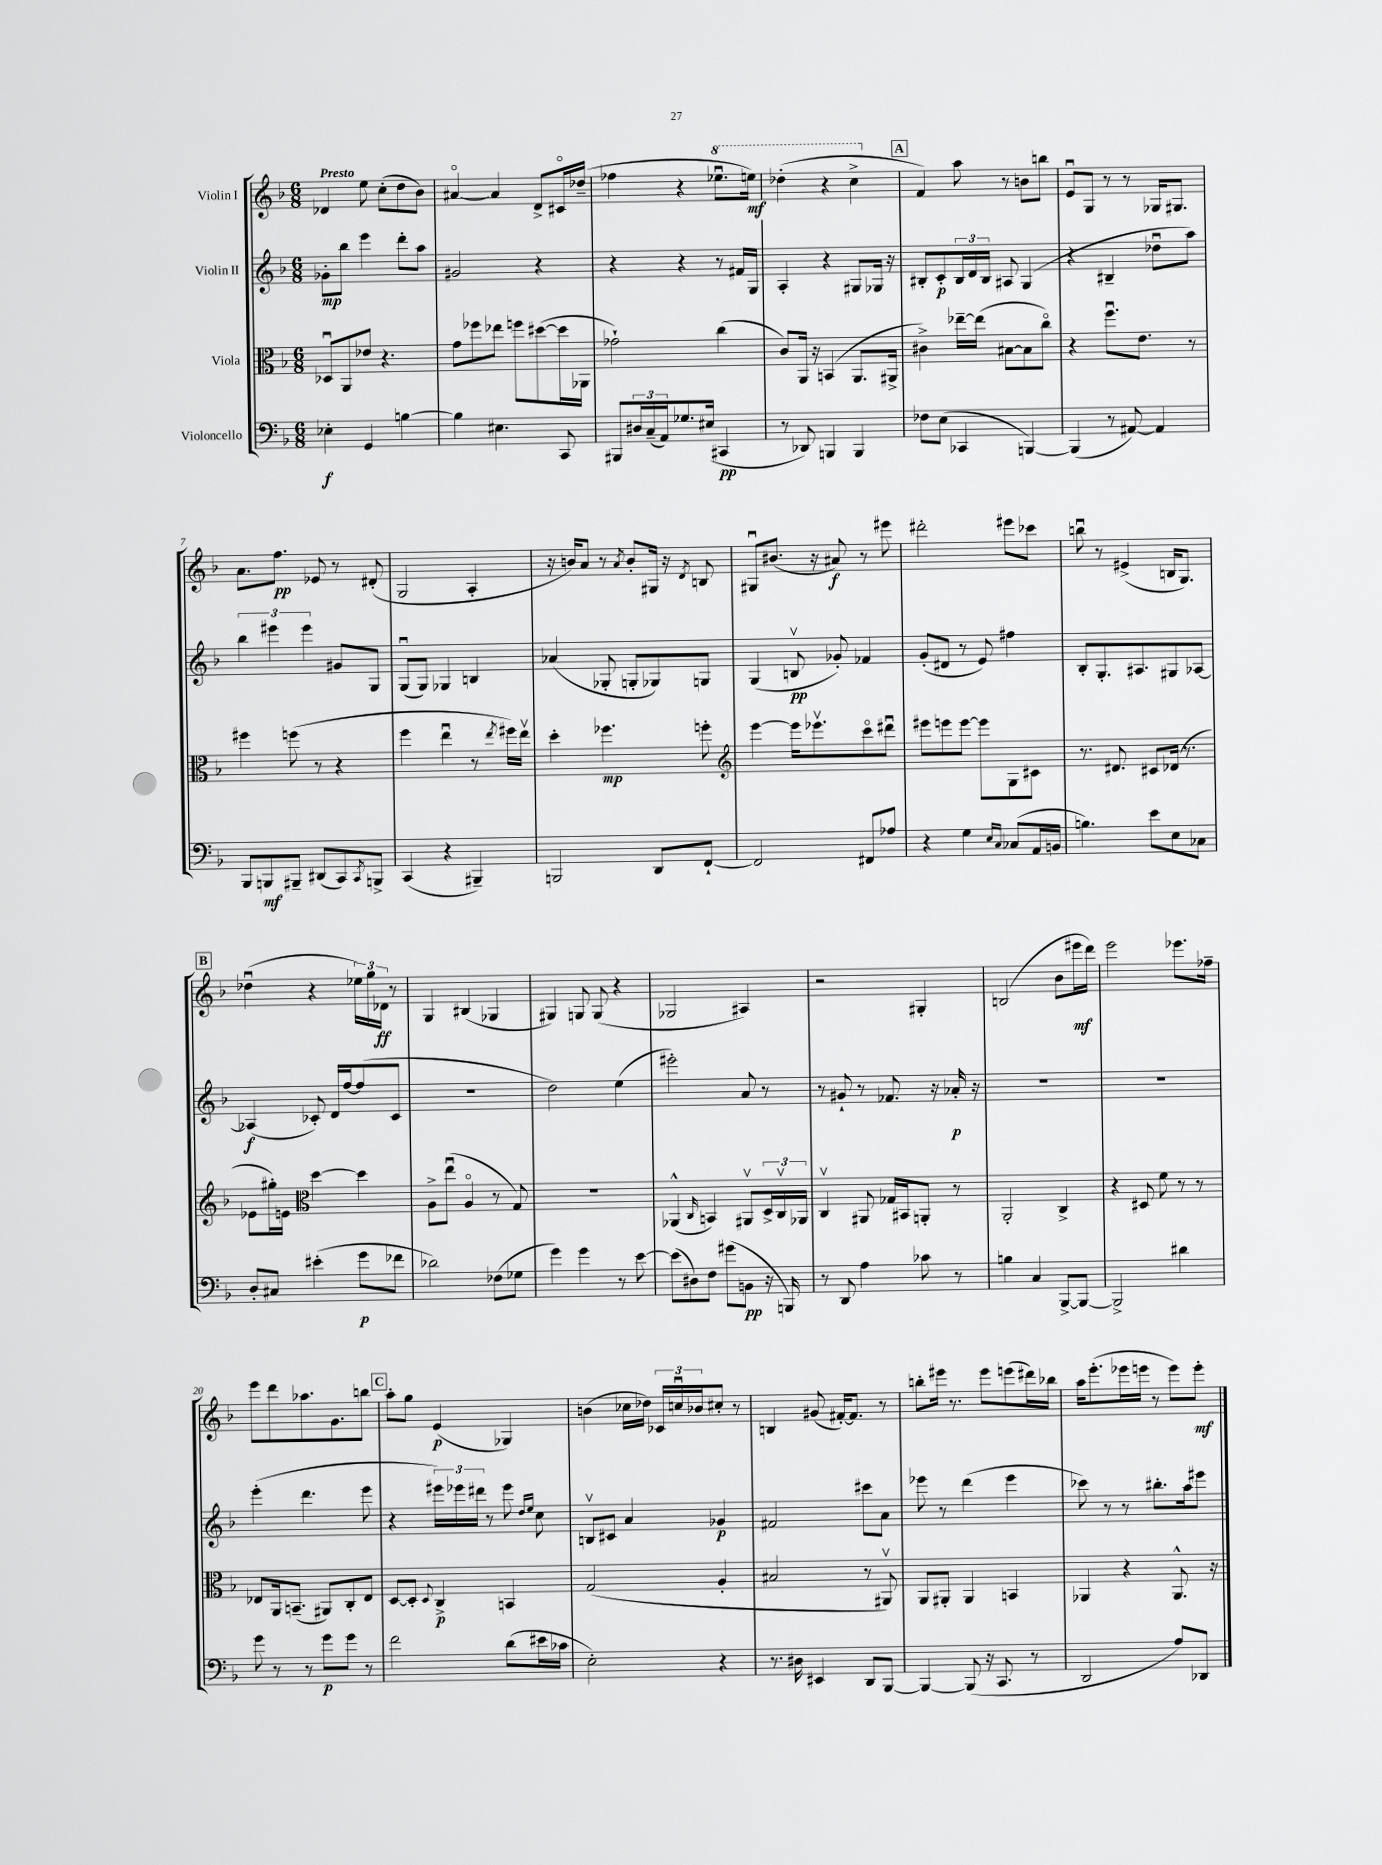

**kern	**dynam	**kern	**dynam	**kern	**dynam	**kern	**dynam
*part4	*part4	*part3	*part3	*part2	*part2	*part1	*part1
*staff4	*staff4	*staff3	*staff3	*staff2	*staff2	*staff1	*staff1
*I"Violoncello	*	*I"Viola	*	*I"Violin II	*	*I"Violin I	*
*clefF4	*	*clefC3	*	*clefG2	*	*clefG2	*
*k[b-]	*	*k[b-]	*	*k[b-]	*	*k[b-]	*
*M6/8	*	*M6/8	*	*M6/8	*	*M6/8	*
=1	=1	=1	=1	=1	=1	=1	=1
!	!	!	!	!	!	!LO:TX:a:B:t=Presto	!
4E-X'\	f	8D-Xu/L	.	8g-X'\L	mp	4d-X/	.
.	.	8AA/	.	8bb-\J	.	.	.
4GG/	.	8e-X/J	.	4eee\	.	8ee\	.
.	.	4.r	.	.	.	(8cc'\L	.
[4Bn\	.	.	.	8ddd'\L	.	8dd\	.
.	.	.	.	8aa\J	.	8b-\J)	.
=2	=2	=2	=2	=2	=2	=2	=2
4B\]	.	8g\L	.	2g#X/	.	[4a#X/	.
.	.	8ff-X\	.	.	.	.	.
4.E#X\	.	8ee-X\J	.	.	.	4a#/]	.
.	.	8ffn\L	.	.	.	.	.
.	.	([8dd#X\	.	4r	.	8d^/L	.
8CC/	.	16dd#\L]	.	.	.	16c#X/L	.
.	.	16AA-X\JJ	.	.	.	(16dd-X~/JJ	.
=3	=3	=3	=3	=3	=3	=3	=3
8BBB#X/L	.	2g-X`\)	.	4r	.	4ff-X\	.
24D#X/L	.	.	.	.	.	.	.
(24C~/	.	.	.	.	.	.	.
24AA/J)	.	.	.	.	.	.	.
8.G-X/	.	.	.	4r	.	4r	.
(16E#X/Jk	.	.	.	.	.	.	.
*	*	*	*	*	*	*8va	*
4CC#X/	pp	(4cc\	.	8r	.	8.eee-Xu\L	.
.	.	.	.	16f#X/LL	.	.	.
.	.	.	.	16G/JJ	.	16eeen\Jk)	mf
=4	=4	=4	=4	=4	=4	=4	=4
8r	.	8c/L)	.	4A'/	.	(4ddd-X'\	.
8DD-X/)	.	16AA/Jk	.	.	.	.	.
.	.	16r	.	.	.	.	.
4BBBn/	.	(4BBn/	.	4r	.	4r	.
4BBB/	.	8.AA/L	.	8G#X/L	.	4ccc^\	.
.	.	.	.	16G-X/Jk	.	.	.
.	.	16AA#X^/Jk	.	16r	.	.	.
!!LO:REH:place=s1:t=A
=5	=5	=5	=5	=5	=5	=5	=5
*	*	*	*	*	*	*X8va	*
8F-X\L	.	4c#X^\)	.	8B#X'/L	.	4f/)	.
(8E\J	.	.	.	8c'/	p	.	.
4CC-X/	.	[16ee-X~\LL	.	24B#/L	.	8aa\	.
.	.	.	.	24d/	.	.	.
.	.	(16ee-\JJ]	.	.	.	.	.
.	.	.	.	24B#/JJ	.	.	.
.	.	[8B#X\L	.	8A#X/	.	8r	.
[4BBBn/)	.	8B#\]	.	(4G/	.	8bn\L	.
.	.	8cc\J)	.	.	.	8bbn\J	.
=6	=6	=6	=6	=6	=6	=6	=6
(4BBB/]	.	4r	.	4r	.	8eu/L	.
.	.	.	.	.	.	8G/J	.
8r	.	8.ffu\L	.	4B#X~/	.	8r	.
[8AA#X/)	.	.	.	.	.	8r	.
.	.	8.e\J	.	.	.	.	.
4AA#/]	.	.	.	8dd-Xu\L	.	16G-X/KL	.
.	.	.	.	.	.	8.G#X/J	.
.	.	8r	.	8aa\J)	.	.	.
!!LO:LB:g=z
=7	=7	=7	=7	=7	=7	=7	=7
8BBB-/L	.	4ff#X\	.	6bb-\	.	8.a\L	.
8BBBn/	mf	.	.	.	.	.	.
.	.	.	.	6eee#X\	.	.	.
.	.	.	.	.	.	8.ff\J	pp
8BBB#X~/J	.	(8ffn\	.	.	.	.	.
.	.	.	.	6eee#\	.	.	.
(8DD#X/L	.	8r	.	.	.	8e-X/	.
8CC/)	.	4r	.	8g#X/L	.	8r	.
8qCC/	.	.	.	.	.	.	.
8BBBn^/J	.	.	.	8G/J	.	(8d#X'/	.
=8	=8	=8	=8	=8	=8	=8	=8
(4CC/	.	4ff\	.	(8Gu/L	.	2G/	.
.	.	.	.	8G/J)	.	.	.
4r	.	4eeu\	.	4G-X/	.	.	.
4BBB#X~/)	.	8r	.	4Bn/	.	4A'/	.
.	.	8qee/	.	.	.	.	.
.	.	16ff#X\LL)	.	.	.	.	.
.	.	16eev\JJ	.	.	.	.	.
=9	=9	=9	=9	=9	=9	=9	=9
2BBBn/	.	4dd'\	.	(4a-X/	.	16r	.
.	.	.	.	.	.	16bn/KL)	.
.	.	.	.	.	.	8a/J	.
.	.	4.ff-X\	mp	8G-X'/	.	8r	.
.	.	.	.	.	.	8qa/	.
.	.	.	.	8Gn'/L	.	8b'/L	.
8DD/L	.	.	.	8G-X/)	.	16G#X/Jk	.
.	.	.	.	.	.	16r	.
.	.	.	.	.	.	8qd/	.
[8FF`/J	.	8ffn'\	.	8Gn/J	.	8Bn/	.
=10	=10	=10	=10	=10	=10	=10	=10
*	*	*clefG2	*	*	*	*	*
2FF/]	.	[4eee\	.	(4G/	.	8G#Xu/L	.
.	.	.	.	.	.	(8.b#X/J	.
.	.	16eee\KL]	.	8Bnv/	pp	.	.
.	.	8.eee-Xv\	.	.	.	16r	.
.	.	.	.	8g-X'/)	.	8a#X/)	f
8FF#X/L	.	8ccc\	.	4f-X/	.	8r	.
8A-X/J	.	8ddd#Xu\J	.	.	.	8eee#X\	.
=11	=11	=11	=11	=11	=11	=11	=11
4r	.	8eee#X\L	.	(8g'/L	.	2ddd#X'\	.
.	.	8eeen\	.	8d#X/J	.	.	.
4G\	.	[8eee\J	.	8r	.	.	.
.	.	8eee\L]	.	8e/)	.	.	.
16qqE/LL	.	.	.	.	.	.	.
16qqC/JJ	.	.	.	.	.	.	.
(8C-X/L	.	8G\	.	4ff#X\	.	8eee#X\L	.
16AA/L	.	8c#X\J	.	.	.	8ccc-X\J	.
16BBn/JJ	.	.	.	.	.	.	.
=12	=12	=12	=12	=12	=12	=12	=12
4.Bn\)	.	8.r	.	8B-'/L	.	8bbnu\	.
.	.	.	.	8.G'/	.	8r	.
.	.	8.d#X/	.	.	.	.	.
.	.	.	.	.	.	(4e#X^/	.
.	.	.	.	8.A#X/	.	.	.
8e\L	.	8c#X/L	.	.	.	.	.
8E\	.	(16d-X/Jk	.	8G#X/	.	16Bn/KL	.
.	.	8.r	.	.	.	8.G/J)	.
8C-X\J	.	.	.	[8A-X/J	.	.	.
!!LO:LB:g=z
!!LO:REH:place=s1:t=B
=13	=13	=13	=13	=13	=13	=13	=13
8D'/L	.	8e-X\L	.	(4A-X/]	f	(4dd-Xu\	.
8C#X/J	.	16gg#X'\L)	.	.	.	.	.
.	.	16en\JJ	.	.	.	.	.
*	*	*clefC3	*	*	*	*	*
(4e#X'\	.	[4dd\	.	8c-X'/)	.	4r	.
.	.	.	.	16d/LL	.	.	.
.	.	.	.	[16ff/J	.	.	.
8g\L	p	4dd\]	.	(8ff/]	.	24ee-X\LL)	.
.	.	.	.	.	.	24gg\	.
.	.	.	.	.	.	24d-X\JJ	ff
8f-X\J	.	.	.	8c-/J	.	8r	.
=14	=14	=14	=14	=14	=14	=14	=14
2d-X\)	.	8A^\L	.	2.r	.	4G/	.
.	.	(8eeu\J	.	.	.	.	.
.	.	4A/	.	.	.	(4B#X/	.
(8F-X\L	.	8r	.	.	.	4G-X/	.
8G-X\J	.	8G/)	.	.	.	.	.
=15	=15	=15	=15	=15	=15	=15	=15
4g\)	.	2.r	.	2dd\)	.	4G#X/)	.
4g\	.	.	.	.	.	8Gn/	.
.	.	.	.	.	.	(8G/	.
8r	.	.	.	(4ee\	.	4r	.
[8e\	.	.	.	.	.	.	.
=16	=16	=16	=16	=16	=16	=16	=16
(8e\L]	.	(4AA-X^^/	.	2eee#X'\)	.	2G-X/	.
8D#X\)	.	.	.	.	.	.	.
.	.	16qqC/	.	.	.	.	.
8F\J	.	4BBn/)	.	.	.	.	.
(8g#X\L	.	.	.	.	.	.	.
8BBn\J	pp	8AA#Xv/L	.	8a/	.	4A#X/)	.
16r	.	24D^/L	.	8r	.	.	.
.	.	24Cv/	.	.	.	.	.
16BBBn/)	.	.	.	.	.	.	.
.	.	24AA-X/JJ	.	.	.	.	.
=17	=17	=17	=17	=17	=17	=17	=17
8r	.	4Cv/	.	8r	.	2r	.
8DD/	.	.	.	8g#X`/	.	.	.
4A\	.	8AA#X/	.	8r	.	.	.
.	.	16G-X/LL	.	8.f-X/	.	.	.
.	.	16BB#X/J	.	.	.	.	.
8c-X\	.	8AAn'/J	.	.	.	4G#X'/	.
.	.	.	.	16r	.	.	.
8r	.	8r	.	16a-X'/	p	.	.
.	.	.	.	16r	.	.	.
=18	=18	=18	=18	=18	=18	=18	=18
4Bn\	.	2AA'/	.	2.r	.	(2Bn/	.
4C/	.	.	.	.	.	.	.
[8BBB-^/L	.	4C^/	.	.	.	8b-\L	.
8BBB-/J_	.	.	.	.	.	16eee#X\L	mf
.	.	.	.	.	.	16ddd\JJ)	.
=19	=19	=19	=19	=19	=19	=19	=19
2BBB-^/]	.	4r	.	2.r	.	2eee\	.
.	.	8D#X/	.	.	.	.	.
.	.	8f\	.	.	.	.	.
4d#X\	.	8r	.	.	.	8.eee-X\L	.
.	.	8r	.	.	.	.	.
.	.	.	.	.	.	16ff-X~\Jk	.
!!LO:LB:g=z
=20	=20	=20	=20	=20	=20	=20	=20
8g\	.	8E-X/L	.	(4eee'\	.	8eee\L	.
8r	.	16AA/k	.	.	.	8ddd\	.
.	.	(8.BBn~/J	.	.	.	.	.
8r	.	.	.	4.ddd\	.	8.aa-X\	.
8g\L	p	8AA#X/L)	.	.	.	.	.
.	.	.	.	.	.	8.g\	.
8g\J	.	8C'/	.	.	.	.	.
8r	.	8E-/J	.	8eee\	.	8bbn\J	.
!!LO:REH:place=s1:t=C
=21	=21	=21	=21	=21	=21	=21	=21
2f\	.	[8D/L	.	4r	.	8aa'\L	.
.	.	8D'/J]	.	.	.	8gg\J	.
.	.	8qqD/	.	.	.	.	.
.	.	4C^/	p	24eee#X\LL)	.	(4e/	p
.	.	.	.	24eee-X\	.	.	.
.	.	.	.	24ddd#X\JJ	.	.	.
.	.	.	.	8r	.	.	.
(8d\L	.	4BBn/	.	8eee-\	.	4G-X/)	.
.	.	.	.	16qqdd/LL	.	.	.
.	.	.	.	16qqee/JJ	.	.	.
16e#X\L	.	.	.	8cc\	.	.	.
16c-X\JJ	.	.	.	.	.	.	.
=22	=22	=22	=22	=22	=22	=22	=22
2E'\)	.	(2G/	.	8Bnv/L	.	(4bn\	.
.	.	.	.	8c#X/J	.	.	.
.	.	.	.	4a/	.	16cc-X\LL	.
.	.	.	.	.	.	16dd-X\JJ)	.
.	.	.	.	.	.	24c-X/LL	.
.	.	.	.	.	.	24ccnu/	.
.	.	.	.	.	.	24b-X/J	.
4r	.	4A'/	.	4g-X/	p	8cc#X'/J	.
.	.	.	.	.	.	8r	.
=23	=23	=23	=23	=23	=23	=23	=23
8.r	.	2B#X/	.	2f#X/	.	4Bn/	.
16D#X\	.	.	.	.	.	.	.
4EE#X/	.	.	.	.	.	(8g#X/	.
.	.	.	.	.	.	[16f#X'/KL)	.
.	.	.	.	.	.	8.f#/J]	.
8DD/L	.	8r	.	8ccc#X\L	.	.	.
[8BBB-/J	.	8AA#Xv/)	.	8a\J	.	8r	.
=24	=24	=24	=24	=24	=24	=24	=24
4BBB-/_	.	8AA/L	.	8eee-X\	.	8bbn'\L	.
.	.	8AA#X'/J	.	8r	.	16eee#X\Jk	.
.	.	.	.	.	.	8.r	.
(8BBB-/]	.	4AA#/	.	(4ddd\	.	.	.
16r	.	.	.	.	.	8eee#\L	.
8.CC/	.	.	.	.	.	.	.
.	.	4BBn/	.	4eee-\	.	(8eeen\	.
8r	.	.	.	.	.	16ddd#X\L)	.
.	.	.	.	.	.	16bb-X\JJ	.
=25	=25	=25	=25	=25	=25	=25	=25
2DD/	.	4AA-X/	.	8ccc-X\)	.	16aa\KL	.
.	.	.	.	.	.	(8.eee'\	.
.	.	.	.	8r	.	.	.
.	.	4r	.	8r	.	16eee-X\L	.
.	.	.	.	.	.	16eeen\JJ	.
.	.	.	.	8.bb#X'\L	.	8r	.
8A/L)	.	8.AA-^^/	.	.	.	8eee\L)	.
.	.	.	.	16aa\k	.	.	.
8DD-X/J	.	.	.	8eee#X\J	.	8eee'\J	mf
.	.	16r	.	.	.	.	.
==	==	==	==	==	==	==	==
*-	*-	*-	*-	*-	*-	*-	*-
